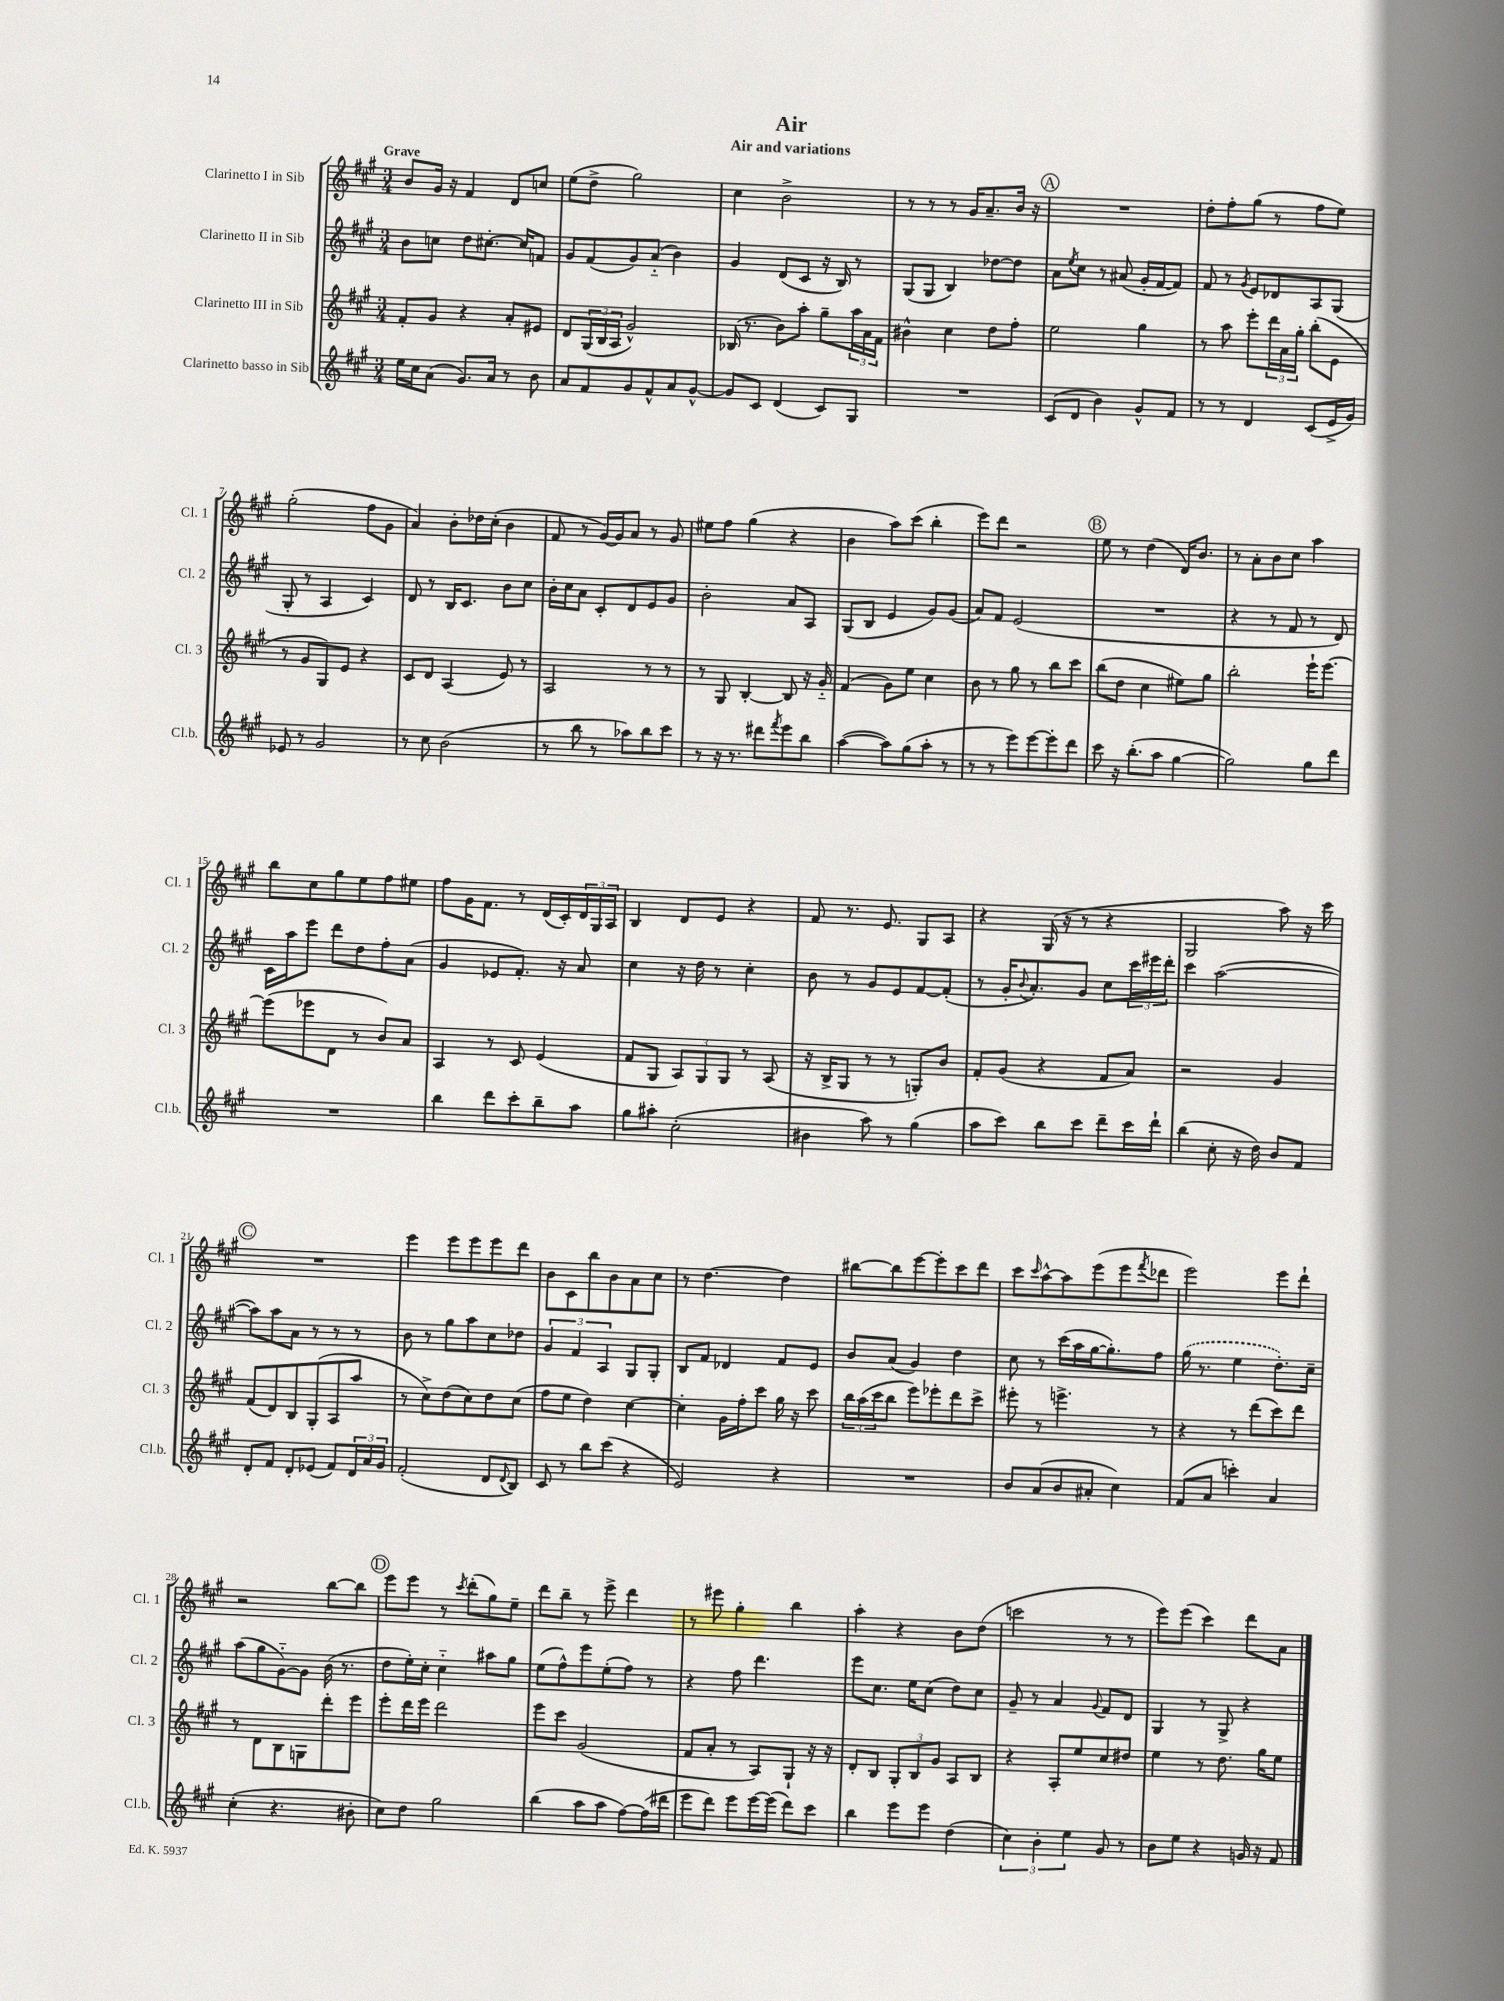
\header { title = "Air" subtitle = "Air and variations" }
<<
\new StaffGroup <<
\new Staff = "s0" \with { instrumentName = "Clarinetto I in Sib" shortInstrumentName = "Cl. 1" } {
    \clef treble \key a \major \numericTimeSignature \time 3/4 \tempo "Grave"
    b'8 gis'16 r16 fis'4 d'8 c''8 |
    e''8( d''8-> gis''2) |
    cis''4 b'2-> |
    r8 r8 r8 gis'16 a'8.-- b'16 r16 |
    \mark \markup { \circle "A" } R2. |
    d''8-. fis''8-. gis''8( r8 fis''8 e''8) |
    gis''2-.( fis''8 gis'8 |
    a'4) b'8-. des''16 cis''16-.( b'4 |
    fis'8 r8 gis'16~) gis'16 a'8 r8 gis'8 |
    eis''8 fis''8 gis''4( r4 |
    b'4 a''8) cis'''8( b''4-. |
    e'''8) d'''8 r2 |
    \mark \markup { \circle "B" } e''8 r8 d''4( d'16) b'8. |
    r8 a'8-. b'8 cis''8 a''4 |
    b''8 cis''8 gis''8 e''8 fis''8 eis''8 |
    fis''8 gis'16 fis'8. r8 d'16( cis'16-.) \tuplet 3/2 { d'16 gis16 a16 } |
    b4 d'8 e'8 r4 |
    fis'8 r8. e'8. gis8 a8 |
    r4 gis16( r16 r8 r4 |
    gis2 a''8) r16 cis'''16 |
    \mark \markup { \circle "C" } R2. |
    e'''4 e'''8 e'''8 e'''8 d'''8 |
    b'8 cis'8 b''8 b'8 a'8 cis''8 |
    r8 d''4.~ d''4 |
    bis''8~ bis''8 e'''8~ e'''8-. cis'''8 d'''8 |
    cis'''8 \grace { cis'''16 } a''8~-^ a''8 e'''8( e'''8 \acciaccatura { fis'''8 } des'''8 |
    e'''2) e'''8 d'''8-! |
    r2 b''8~ b''8 |
    \mark \markup { \circle "D" } e'''8 e'''8 r8 \acciaccatura { cis'''8 } d'''8-.( gis''8) e''8-- |
    d'''8 b''8-- r8 e'''8-> d'''4 |
    r8 eis'''8 gis''4-. b''4 |
    a''4-. r4 b'8 d''8( |
    c'''2 r8 r8 |
    e'''8) e'''8( cis'''4) d'''8 a'8 \bar "|." |
}
\new Staff = "s1" \with { instrumentName = "Clarinetto II in Sib" shortInstrumentName = "Cl. 2" } {
    \clef treble \key a \major \numericTimeSignature \time 3/4
    b'8 c''8 d''8 cis''8.~-. cis''16 f'8 |
    gis'8 fis'8( gis'8) a'8-_( b'4) |
    gis'4 d'8( cis'8 r16 b16) r8 |
    gis8( gis8 b4) des''8~ des''8 |
    \mark \markup { \circle "A" } a'8 \acciaccatura { e''8 } cis''8 r8 ais'8( gis'16-. fis'16~ fis'8) |
    fis'8 r8 \acciaccatura { gis'8 } e'8 des'8 a8 gis8( |
    gis8-. r8 a4 cis'4) |
    d'8 r8 b16 cis'8. b'8 cis''8 |
    b'16-. cis''16 a'8 cis'8-. d'8 e'8 gis'8 |
    b'2-. a'8 a8 |
    gis8( b8 e'4 gis'8) gis'8( |
    a'8) fis'8 e'2( |
    \mark \markup { \circle "B" } R2. |
    r4 r8 fis'8 r8 d'8) |
    cis'16 a''16 e'''8 d'''8 d''8 fis''8-. a'8( |
    gis'4 ees'8 fis'8.-.) r16 a'8 |
    cis''4 r16 d''16 r8 cis''4-. |
    b'8 r8 gis'8 e'8 fis'8~ fis'8-.( |
    r8 gis'16-. \appoggiatura { b'8 } a'8.-.) gis'8 cis''8 \tuplet 3/2 { cis'''16 eis'''16 d'''16-. } |
    cis'''4 a''2~( |
    \mark \markup { \circle "C" } a''8) a''8 a'8 r8 r8 r8 |
    b'8 r8 gis''8 a''8 cis''8 des''8 |
    \tuplet 3/2 { gis'4 fis'4 a4 } gis8 gis8-. |
    b8 fis'8 des'4 fis'8 e'8 |
    b'8 a'8( gis'4) d''4 |
    cis''8 r8 cis'''16( a''16 gis''16~ gis''8.-.) fis''8 |
    \once \slurDashed gis''16( r8. e''4 d''8.-.) cis''16-- |
    a''8( gis''8 gis'8~-_) gis'8 b'16( r8. |
    \mark \markup { \circle "D" } d''8 e''16-.) cis''16-. cis''4-_ ais''8 gis''8 |
    e''8( fis''8-^) e'''8 e''8-.( fis''8) r8 |
    r4 fis''8 d'''4. |
    e'''8 cis''8. e''16 cis''8( d''8) cis''8 |
    gis'8-- r8 a'4 \appoggiatura { gis'8 } fis'8 d'8 |
    gis4 r8 gis8-> r4 \bar "|." |
}
\new Staff = "s2" \with { instrumentName = "Clarinetto III in Sib" shortInstrumentName = "Cl. 3" } {
    \clef treble \key a \major \numericTimeSignature \time 3/4
    fis'8-. gis'8 r4 a'8-. eis'8 |
    d'8 \tuplet 3/2 { gis16( b16 a16 } gis'2-^) |
    bes16( r8. b'8) a''8-. gis''8-- \tuplet 3/2 { a''16 a'16 fis'16 } |
    bis'4-^ cis''4 d''8 fis''8-. |
    \mark \markup { \circle "A" } e''2 gis''4 |
    r8 a''8 e'''8-. \tuplet 3/2 { d'''16 a'16 gis''16-. } b''8-.( e'8 |
    r8 gis'8 gis8) e'8 r4 |
    cis'8 d'8 a4( e'8) r8 |
    a2 r8 r8 |
    r8 gis8 b4~-. b8 r16 gis'16-_ |
    fis'4( gis'8) e''8 cis''4 |
    b'8 r8 gis''8 r8 b''8 cis'''8 |
    \mark \markup { \circle "B" } b''8( d''8 cis''4 eis''8) gis''8 |
    b''2-. e'''16-! e'''8.~ |
    e'''8( ees'''8 d'8 r8 b'8) a'8 |
    a4 r8 cis'8 e'4( |
    fis'8 gis8 \tuplet 3/2 { a8) gis8 gis8 } r8 a8( |
    r16 b16-> gis8 r8 r8 g8-.) b'8 |
    fis'8-. gis'8( r4 fis'8 a'8) |
    r2 gis'4 |
    \mark \markup { \circle "C" } fis'8( d'8) b8 gis8-.( a8 a''8 |
    r8 cis''8->) d''8( cis''8) d''8 cis''8( |
    fis''8 e''8 d''4) cis''4~ |
    cis''4-. gis'16 fis''16-. cis'''8 gis''16 r16 cis'''8 |
    \tuplet 3/2 { b''16 a''16( cis'''16 } b''8 e'''8) ees'''8-. d'''8 cis'''8-> |
    eis'''8-. r8 e'''4.-> r8 |
    r4 r8 d'''8( cis'''8) d'''8 |
    r8 d'8 b8 g8 d'''8-. e'''8 |
    \mark \markup { \circle "D" } e'''8-. d'''16 e'''16 d'''2 |
    e'''8 cis'''8 gis'2( |
    fis'8 a'8-. r8 a8) gis8-! r16 r16 |
    d'8-. b8 \tuplet 3/2 { gis8-. b8 gis'8 } a8 b8 |
    r4 a8-. e''8 cis''8 dis''8 |
    e''4 r8 d''8. gis''16 e''8 \bar "|." |
}
\new Staff = "s3" \with { instrumentName = "Clarinetto basso in Sib" shortInstrumentName = "Cl.b." } {
    \clef treble \key a \major \numericTimeSignature \time 3/4
    e''16 cis''16 a'8( gis'8.) a'16 r8 b'8 |
    a'8 fis'8 gis'8 fis'8-^ a'8 gis'8~-^ |
    gis'8 cis'8 d'4( cis'8) gis8 |
    R2. |
    \mark \markup { \circle "A" } cis'8( d'8 b'4) gis'8-^ fis'8 |
    r8 r8 d'4 cis'8( e'16-> gis'16) |
    ees'8 r8 gis'2 |
    r8 cis''8 b'2( |
    r8 b''8 r8 aes''8) b''8 cis'''8 |
    r8 r16 r8. dis'''8 \acciaccatura { fis'''8 } e'''8 b''8 |
    a''4~( a''8) gis''8( a''8-. r8 |
    r8 r8 e'''8) e'''8~ e'''8-. d'''8 |
    \mark \markup { \circle "B" } cis'''8 r16 b''8.-.( a''8 gis''4~ |
    gis''2) gis''8 d'''8 |
    R2. |
    b''4 d'''8 cis'''8-. b''8-- a''8 |
    gis''8 ais''8-. cis''2-.( |
    bis'4 a''8) r8 gis''4( |
    a''8 cis'''8) b''8 cis'''8 d'''8-- cis'''16 d'''16-! |
    b''4( cis''8-. r16 d''16) b'8 fis'8 |
    \mark \markup { \circle "C" } d'8-. fis'8 d'8-. ees'8( fis'8) \tuplet 3/2 { d'16 a'16 gis'16 } |
    fis'2-.( d'8 \appoggiatura { d'8 } b8) |
    cis'8 r8 b''8 cis'''8( r4 |
    e'2) r4 |
    R2. |
    b'8 a'8( b'8 ais'8-. cis''4) |
    fis'8( a'8 c'''4-.) a'4 |
    cis''4-.( r4. bis'8-. |
    \mark \markup { \circle "D" } cis''8) d''8 gis''2 |
    b''4( a''8 a''8 fis''8~) fis''16( dis'''16 |
    e'''8 d'''8) e'''8 e'''16~ e'''16( d'''8) cis'''8 |
    b''4 e'''8 e'''8 d''4( |
    \tuplet 3/2 { cis''4) b'4-. e''4 } gis'8 r8 |
    b'8 e''8 r4 g'16 r16 fis'8 \bar "|." |
}
>>
>>
